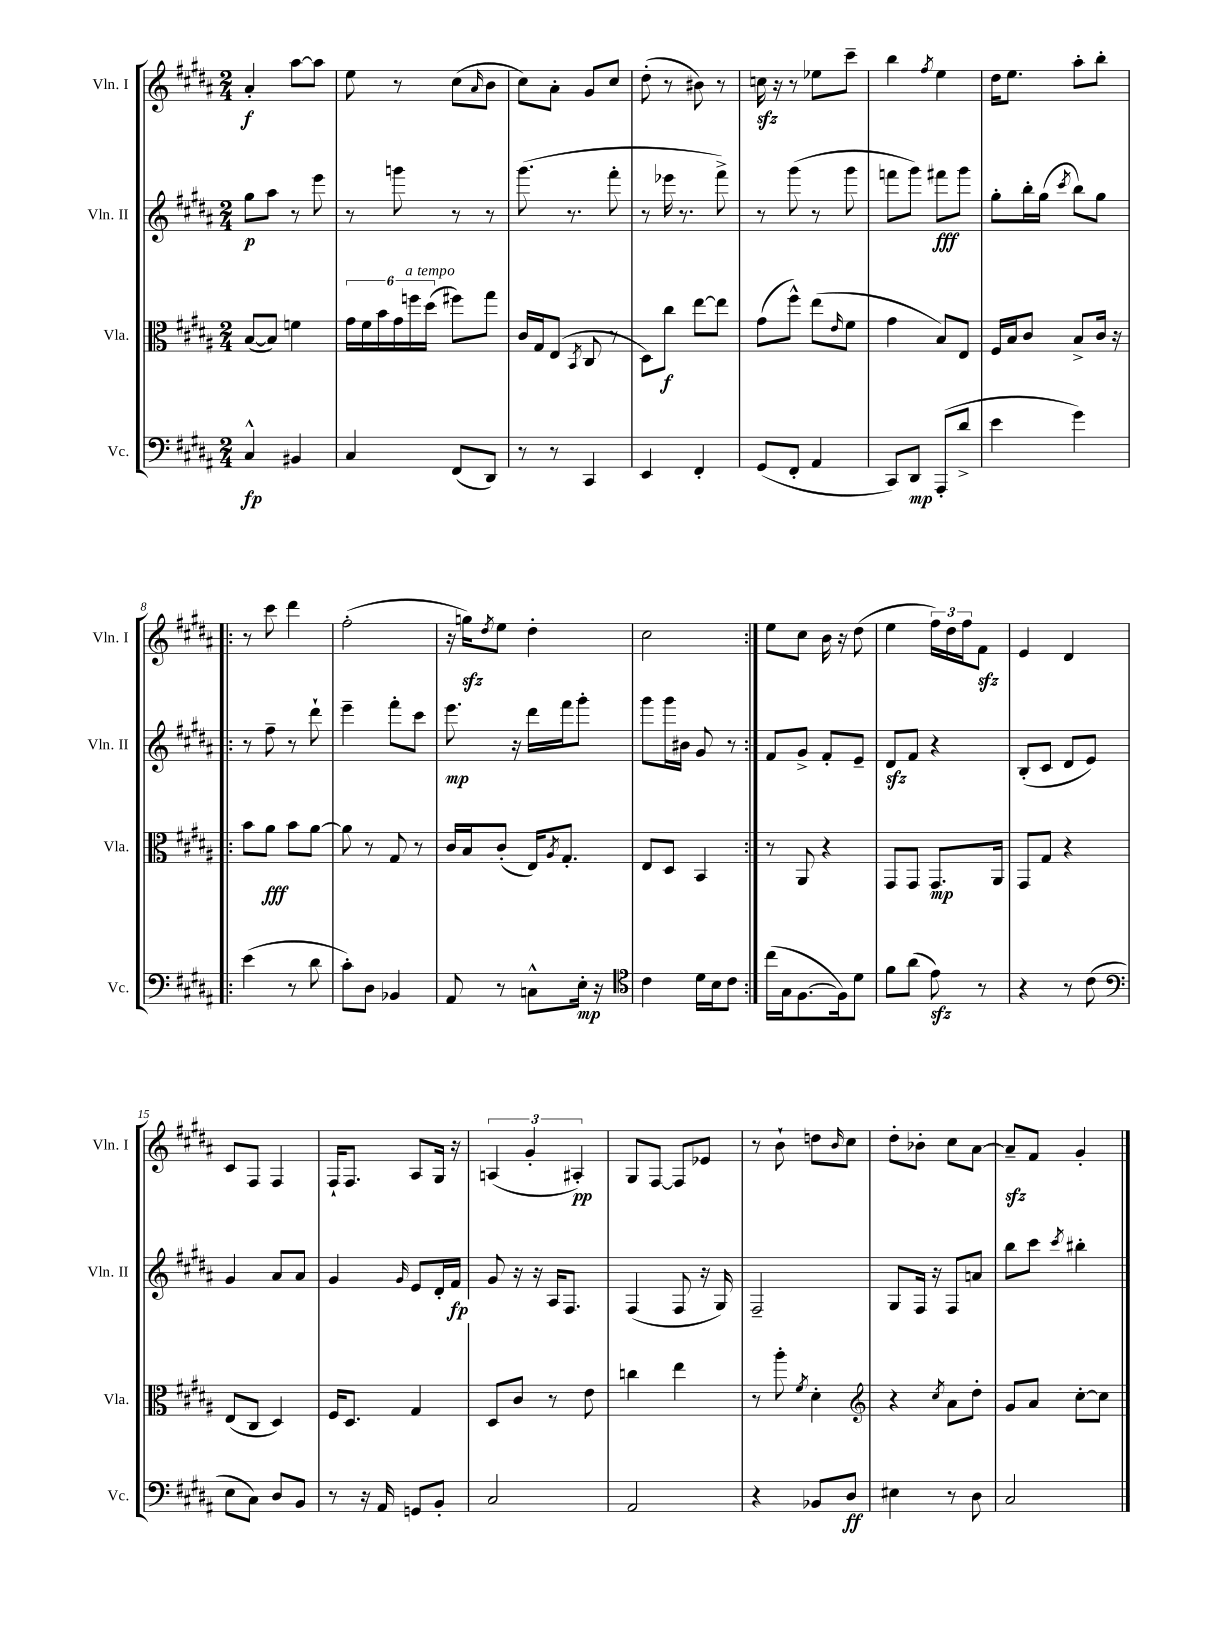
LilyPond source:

<<
\new StaffGroup <<
\new Staff = "s0" \with { instrumentName = "Vln. I" shortInstrumentName = "Vln. I" } {
    \clef treble \key b \major \numericTimeSignature \time 2/4
    ais'4-.\f ais''8~ ais''8 |
    e''8 r8 cis''8( \grace { ais'16 } b'8 |
    cis''8) ais'8-. gis'8 cis''8 |
    dis''8-.( r8 bis'8) r8 |
    c''16\sfz r16 r8 ees''8 cis'''8-- |
    b''4 \acciaccatura { fis''8 } e''4 |
    dis''16 e''8. ais''8-. b''8-. |
    \repeat volta 2 { r8 cis'''8 dis'''4 |
    fis''2-.( |
    r16 g''16\sfz) \acciaccatura { dis''8 } e''8 dis''4-. |
    cis''2 | }
    e''8 cis''8 b'16 r16 dis''8( |
    e''4 \tuplet 3/2 { fis''16) dis''16 fis''16 } fis'8\sfz |
    e'4 dis'4 |
    cis'8 fis8 fis4 |
    fis16-! fis8. ais8 gis16 r16 |
    \tuplet 3/2 { a4( gis'4-. ais4-.\pp) } |
    gis8 fis8~ fis8 ees'8 |
    r8 b'8-! d''8 \grace { b'16 } cis''8 |
    dis''8-. bes'8-. cis''8 ais'8~ |
    ais'8--\sfz fis'8 gis'4-. \bar "|." |
}
\new Staff = "s1" \with { instrumentName = "Vln. II" shortInstrumentName = "Vln. II" } {
    \clef treble \key b \major \numericTimeSignature \time 2/4
    gis''8\p ais''8 r8 e'''8 |
    r8 g'''8 r8 r8 |
    gis'''8.( r8. fis'''8-. |
    r8 ees'''16 r8. fis'''8->) |
    r8 gis'''8( r8 gis'''8 |
    f'''8 gis'''8) fis'''8\fff gis'''8 |
    gis''8-. b''16-. gis''16( \acciaccatura { cis'''8 } b''8) gis''8 |
    \repeat volta 2 { r8 fis''8-- r8 dis'''8-! |
    e'''4-- fis'''8-. cis'''8 |
    e'''8.\mp r16 dis'''16 fis'''16 gis'''8-. |
    gis'''8 gis'''16 bis'16 gis'8 r8 | }
    fis'8 gis'8-> fis'8-. e'8-- |
    dis'8\sfz fis'8 r4 |
    b8-.( cis'8 dis'8 e'8) |
    gis'4 ais'8 ais'8 |
    gis'4 \grace { gis'16 } e'8 dis'16-. fis'16\fp |
    gis'8 r16 r16 ais16 fis8. |
    fis4( fis8 r16 gis16) |
    fis2-- |
    gis8 fis16 r16 fis8 a'8 |
    b''8 cis'''8 \acciaccatura { cis'''8 } bis''4-. \bar "|." |
}
\new Staff = "s2" \with { instrumentName = "Vla." shortInstrumentName = "Vla." } {
    \clef alto \key b \major \numericTimeSignature \time 2/4
    b8~( b8) f'4 |
    \tuplet 6/4 { gis'16 fis'16 b'16 gis'16 f''16^\markup { \italic "a tempo" } dis''16( } fis''8) gis''8 |
    cis'16 gis16 e8( \acciaccatura { b,8 } cis8 r8 |
    dis8) cis''8\f e''8~ e''8 |
    gis'8( fis''8-^) e''8( \grace { e'16 } fis'8 |
    gis'4 b8) e8 |
    fis16 b16 cis'8 b8-> cis'16 r16 |
    \repeat volta 2 { b'8 ais'8\fff b'8 ais'8~ |
    ais'8 r8 gis8 r8 |
    cis'16 b16 cis'8-.( e16) \acciaccatura { ais8 } gis8.-. |
    e8 dis8 b,4 | }
    r8 ais,8 r4 |
    gis,8 gis,8 gis,8.\mp ais,16 |
    gis,8 gis8 r4 |
    e8( cis8 dis4) |
    fis16 dis8. gis4 |
    dis8 cis'8 r8 e'8 |
    c''4 e''4 |
    r8 ais''8-. \acciaccatura { fis'8 } dis'4-. |
    \clef treble r4 \acciaccatura { cis''8 } ais'8 dis''8-. |
    gis'8 ais'8 cis''8~-. cis''8 \bar "|." |
}
\new Staff = "s3" \with { instrumentName = "Vc." shortInstrumentName = "Vc." } {
    \clef bass \key b \major \numericTimeSignature \time 2/4
    cis4-^\fp bis,4 |
    cis4 fis,8( dis,8) |
    r8 r8 cis,4 |
    e,4 fis,4-. |
    gis,8( fis,8-. ais,4 |
    cis,8) dis,8\mp ais,,8-.( dis'8-> |
    e'4 gis'4) |
    \repeat volta 2 { e'4( r8 dis'8 |
    cis'8-.) dis8 bes,4 |
    ais,8 r8 c8-^ e16-.\mp r16 |
    \clef tenor cis'4 dis'16 b16 cis'8 | }
    cis''16( gis16 fis8.~ fis16) dis'8 |
    fis'8 ais'8( e'8\sfz) r8 |
    r4 r8 cis'8( |
    \clef bass e8 cis8) dis8 b,8 |
    r8 r16 ais,16 g,8 b,8-. |
    cis2 |
    ais,2 |
    r4 bes,8 dis8\ff |
    eis4 r8 dis8 |
    cis2 \bar "|." |
}
>>
>>
